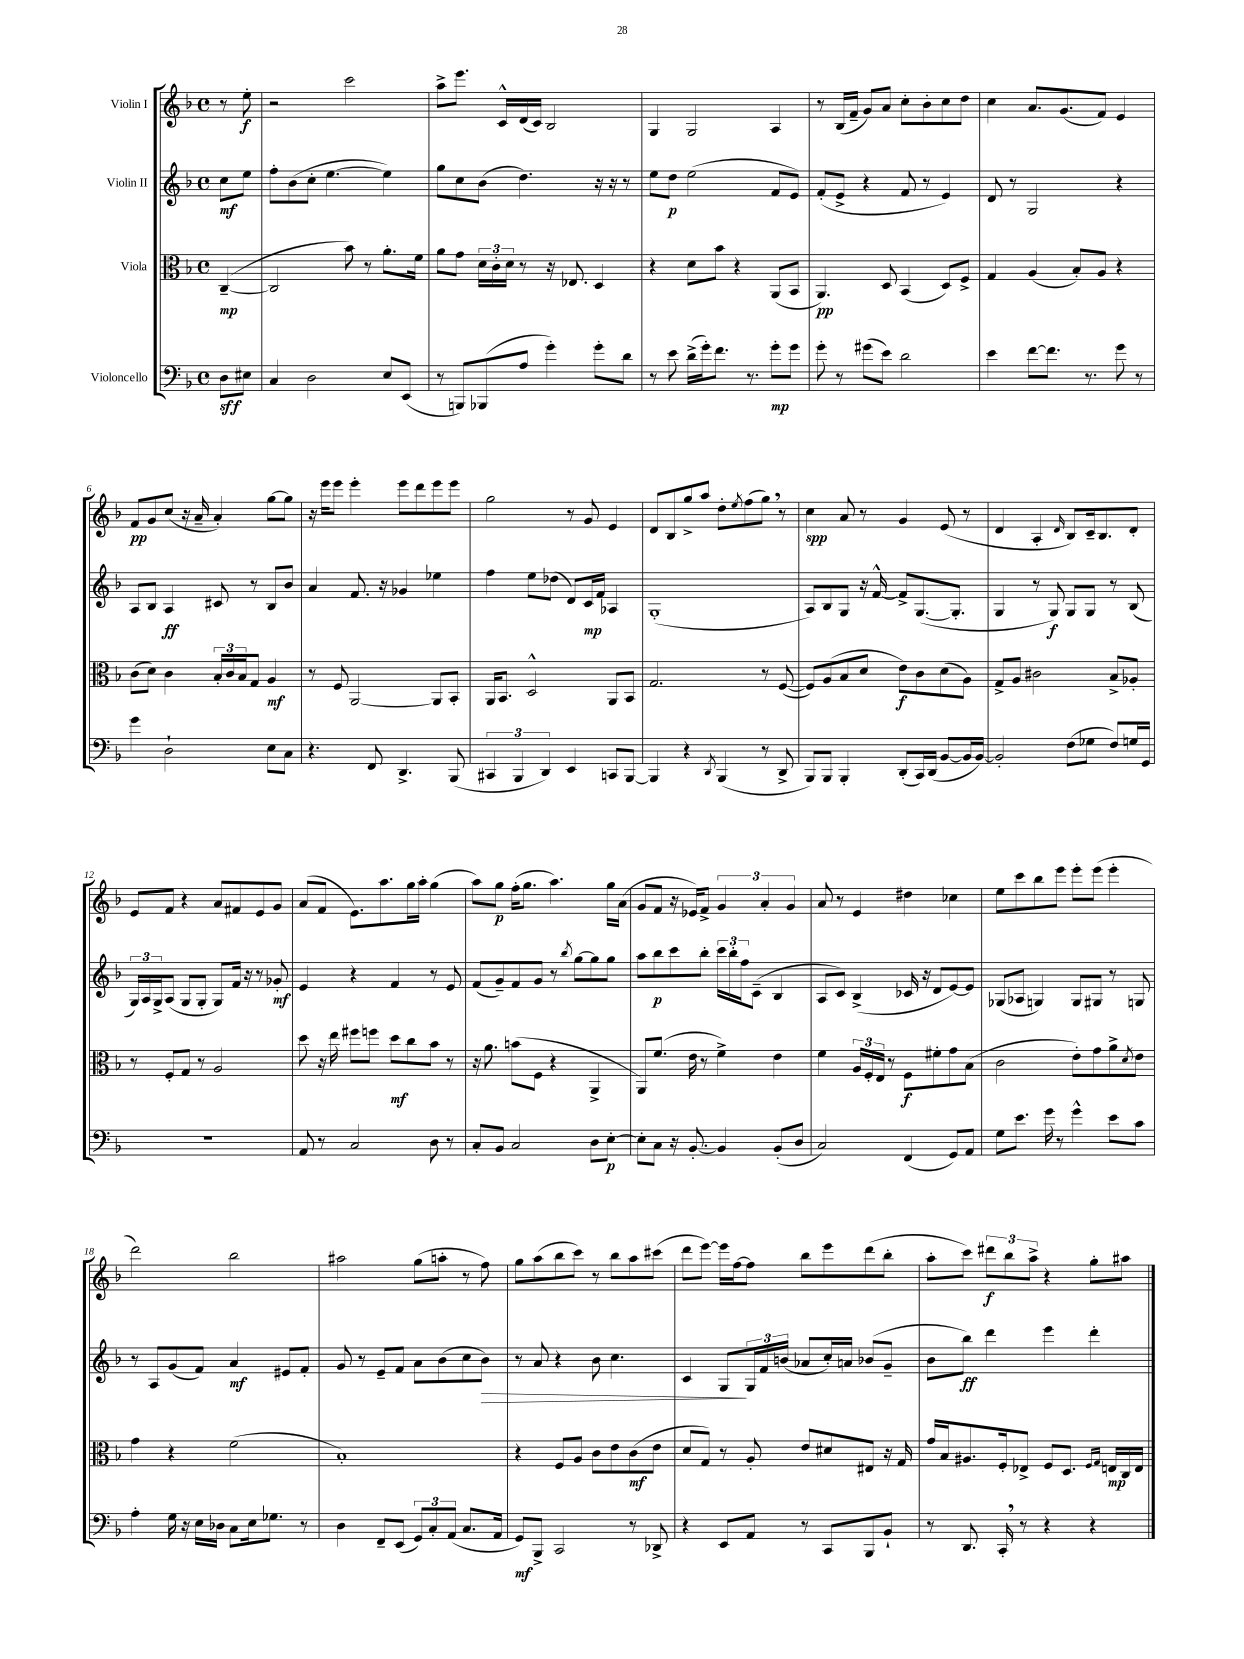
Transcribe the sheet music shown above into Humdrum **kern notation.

**kern	**kern	**kern	**kern
*staff4	*staff3	*staff2	*staff1
*clefF4	*clefC3	*clefG2	*clefG2
*k[b-]	*k[b-]	*k[b-]	*k[b-]
*M4/4	*M4/4	*M4/4	*M4/4
*met(c)	*met(c)	*met(c)	*met(c)
8D\L	([4C~/	8cc\L	8r
8E#\J	.	8ee\J	8ee'\
=	=	=	=
4C/	2C/]	8ff'\L	2r
.	.	(8b-\	.
2D\	.	8cc'\J	.
.	.	[4.ee\	.
.	8b-\)	.	2ccc\
.	8r	.	.
8E/L	8.a'\L	4ee\])	.
(8EE/J	.	.	.
.	16f\Jk	.	.
=	=	=	=
8r	8a\L	8gg\L	8aa^\L
8BBB/L)	8g\J	8cc\	8.eee\J
(8BBB-/	24d\LL	(8b-\J	.
.	24c'\	.	.
.	.	.	16c^^/LL
.	24d\JJ	.	.
8A/J	8r	4.dd\)	(16d/
.	.	.	16c/JJ)
4g'\)	16r	.	2B-/
.	8.E-/	.	.
8g'\L	4D/	16r	.
.	.	16r	.
8d\J	.	8r	.
=	=	=	=
8r	4r	8ee\L	4G/
8e\	.	8dd\J	.
(16d^\LL	8d\L	(2ee\	2G/
16g'\J)	.	.	.
8.f\J	8b-\J	.	.
.	4r	.	.
8.r	.	.	.
8g'\L	(8AA/L	8f/L	4A/
8g\J	8BB-/J	8e/J)	.
=	=	=	=
8g'\	4.AA/)	(8f'/L	8r
8r	.	8e^/J	(16B-/LL
.	.	.	16f~/JJ
(8g#\L	.	4r	8g/L)
8e\J)	8D/	.	8a/J
2d\	(4BB-/	8f/	8cc'\L
.	.	8r	8b-'\
.	8D/L)	4e/)	8cc\
.	8F^/J	.	8dd\J
=	=	=	=
4e\	4G/	8d/	4cc\
.	.	8r	.
[8f\L	(4A/	2G/	8.a/L
8.f\]J	.	.	.
.	.	.	(8.g/
.	8B-'/L)	.	.
8.r	.	.	.
.	8A/J	.	8f/J)
8g\	4r	4r	4e/
8r	.	.	.
=	=	=	=
4g\	(8c\L	8A/L	8f/L
.	8d\J)	8B-/J	8g/
2D`\	4c\	4A/	(8cc/J
.	.	.	16r
.	.	.	16a~/
.	24B-'/LL	8c#/	4a'/)
.	24c/	.	.
.	24B-/J	.	.
.	8G/J	8r	.
8E\L	4A/	8B-/L	[8gg\L
8C\J	.	8b-/J	8gg\]J
=	=	=	=
4.r	8r	4a/	16r
.	.	.	16eee\LK
.	8F/	.	8eee\J
.	[2AA/	8.f/	4eee'\
8FF/	.	.	.
.	.	16r	.
4.DD^/	.	4g-/	8eee\L
.	.	.	8ddd\
.	8AA/]L	4ee-\	8eee\
(8BBB-/	8BB-'/J	.	8eee\J
=	=	=	=
6CC#/	16AA/LK	4ff\	2gg\
.	8.BB-/J	.	.
6BBB-/	.	.	.
.	2D^^/	8ee\L	.
6DD/)	.	.	.
.	.	(8dd-\J	.
4EE/	.	8d/L)	8r
.	.	16c/L	8g/
.	.	16f/JJ	.
8CC/L	8AA/L	4A-/	4e/
[8BBB-/J	8BB-/J	.	.
=	=	=	=
4BBB-/]	2.G/	(1G'	8d/L
.	.	.	8B-/
4r	.	.	8gg^/
.	.	.	8aa/J
8qDD/	.	.	.
(4BBB-/	.	.	8dd'\L
.	.	.	8qee/
.	.	.	(8ff\
8r	8r	.	8gg\J)
8DD^/	([8F/	.	8r
=	=	=	=
8BBB-/L)	8F/]L)	8A/L)	4cc\
8BBB-/J	(8A/	8B-/	.
4BBB-'/	8B-/	8G/J	8a/
.	8d/J	16r	8r
.	.	[16f^^/	.
(8DD'/L	8e\L)	8f^/]L	4g/
16CC/L)	8c\	([8.G/	.
(16DD/JJ	.	.	.
[8BB-/L	(8d\	.	(8e/
.	.	8.G'/]J	.
16BB-/]L	8A\J)	.	8r
[16BB-/JJ)	.	.	.
=	=	=	=
2BB-'/]	8G^/L	4G/	4d/
.	8A/J	.	.
.	2c#\	8r	4A'/
.	.	8G/)	.
.	.	.	16qqd/
(8F\L	.	8G/L	8B-/L)
8G-\J	.	8G/J	16c~/k
.	.	.	8.B-/
8F/L)	8B-^/L	8r	.
16G/L	8A-'/J	(8B-/	8d'/J
16GG/JJ	.	.	.
=	=	=	=
1r	8r	24G/LL)	8e/L
.	.	24A/	.
.	.	24G^/J	.
.	8F'/L	(8A/J	8f/J
.	8G/J	8G/L	4r
.	8r	8G'/J	.
.	2A/	8G/L)	8a/L
.	.	16f/Jk	8f#/
.	.	16r	.
.	.	8r	8e/
.	.	8g-'/	8g/J
=	=	=	=
8AA/	8dd\	4e/	(8a/L
8r	16r	.	8f/J
.	16ee\	.	.
2C/	8ff#\L	4r	8.e\L)
.	8ff\J	.	.
.	.	.	8.aa\
.	8dd\L	4f/	.
.	8cc\	.	16gg\L
.	.	.	16aa'\JJ
8D\	8b-\J	8r	(4gg\
8r	8r	8e/	.
=	=	=	=
8C'/L	16r	(8f/L	8aa\L)
.	8.a\	.	.
8BB-/J	.	8g~/)	8gg\J
2C/	(8b\L	8f/	(16ff'\LK
.	.	.	8.gg\J
.	8F\J	8g/J	.
.	4r	8r	4.aa\)
.	.	8qbb-/	.
.	.	[8gg\L	.
8D\L	4AA^/	8gg\]	.
[8E'\J	.	8gg\J	16gg\LL
.	.	.	(16a\JJ
=	=	=	=
8E'\]L	8AA/L)	8aa\L	8g/L
8C\J	(8.f/J	8bb-\	8f/J
16r	.	8ccc\	16r
[8.BB-'/	16e\	.	16e-/LK)
.	8r	8bb-'\J	8f^/J
4BB-/]	4f^\)	24ccc\LL	6g/
.	.	24bb-'\	.
.	.	24ff\J	.
.	.	(8c~\J	.
.	.	.	6a'/
(8BB-'/L	4e\	4B-/	.
.	.	.	6g/
8D/J	.	.	.
=	=	=	=
2C/)	4f\	8A/L	8a/
.	.	8c/J)	8r
.	24A/LL	(4B-^/	4e/
.	24F'/	.	.
.	24E/JJ	.	.
.	8r	.	.
(4FF/	8F\L	16c-/	4dd#\
.	.	16r	.
.	8f#'\	8d/L	.
8GG/L)	8g\	[8e/)	4cc-\
8AA/J	(8B-\J	8e/]J	.
=	=	=	=
8G\L	2c\	(8G-/L	8ee\L
8.e\J	.	8A-/J	8ccc\
.	.	4G/)	8bb-\
16g\	.	.	.
8r	.	.	8eee\J
4g^^\	8e'\L)	8G/L	8eee'\L
.	8g\	8G#/J	(8eee\J
8e\L	8a^\	8r	4eee'\
.	8qd/	.	.
8c\J	8e\J	8G/	.
=	=	=	=
4A'\	4g\	8r	2ddd\)
.	.	8A/L	.
16G\	4r	(8g/	.
16r	.	.	.
16E\LL	.	8f/J)	.
16D-\JJ	.	.	.
8C\L	(2f\	4a/	2bb-\
16E\k	.	.	.
8.G-\J	.	.	.
.	.	8e#/L	.
8r	.	8f'/J	.
=	=	=	=
4D\	1B-')	8g/	2aa#\
.	.	8r	.
8FF~/L	.	8e~/L	.
(8EE/J	.	8f/J	.
12GG/L)	.	8a\L	(8gg\L
12C'/	.	.	.
.	.	(8b-\	8aa'\J
(12AA/J	.	.	.
8.C/L	.	8cc\	8r
.	.	8b-\J)	8ff\)
16AA/Jk	.	.	.
=	=	=	=
8GG/L)	4r	8r	8gg\L
8BBB-^/J	.	8a/	(8aa\
2CC/	8F/L	4r	8bb-\
.	8A/J	.	8ccc\J)
.	8c\L	8b-\	8r
.	8e\	4.cc\	8bb-\L
8r	(8c\	.	8aa\
8DD-^/	8e\J	.	(8ccc#\J
=	=	=	=
4r	8d/L	4c/	8ddd\L
.	8G/J)	.	[8eee\J)
8EE/L	8r	8G/L	16eee\]LL
.	.	.	[16ff\J
8AA/J	8A'/	24G/L	8ff\]J
.	.	24f/	.
.	.	(24b/JJ	.
8r	8e/L	8a-/L	8bb-\L
8CC/L	8d#/	16cc'/L)	8eee\
.	.	16a/JJ	.
8BBB-/	8E#/J	(8b-/L	(8ddd\
8BB-`/J	16r	8g~/J	8bb-'\J
.	16G/	.	.
=	=	=	=
8r	16g/LL	8b-\L	8aa'\L
.	16B-/J	.	.
8.DD/	8.A#/	8bb-\J)	8ccc\J)
.	.	4ddd\	12ddd#\L
16CC'/	16F'/k	.	.
.	.	.	12bb-\
8r	8E-^/J	.	.
.	.	.	12aa^\J
4r	8F/L	4eee\	4r
.	8.D/J	.	.
4r	.	4ddd'\	8gg'\L
.	16qqF/LL	.	.
.	16qqG/JJ	.	.
.	16E/LL	.	.
.	16C/	.	8aa#\J
.	16E/JJ	.	.
==	==	==	==
*-	*-	*-	*-
